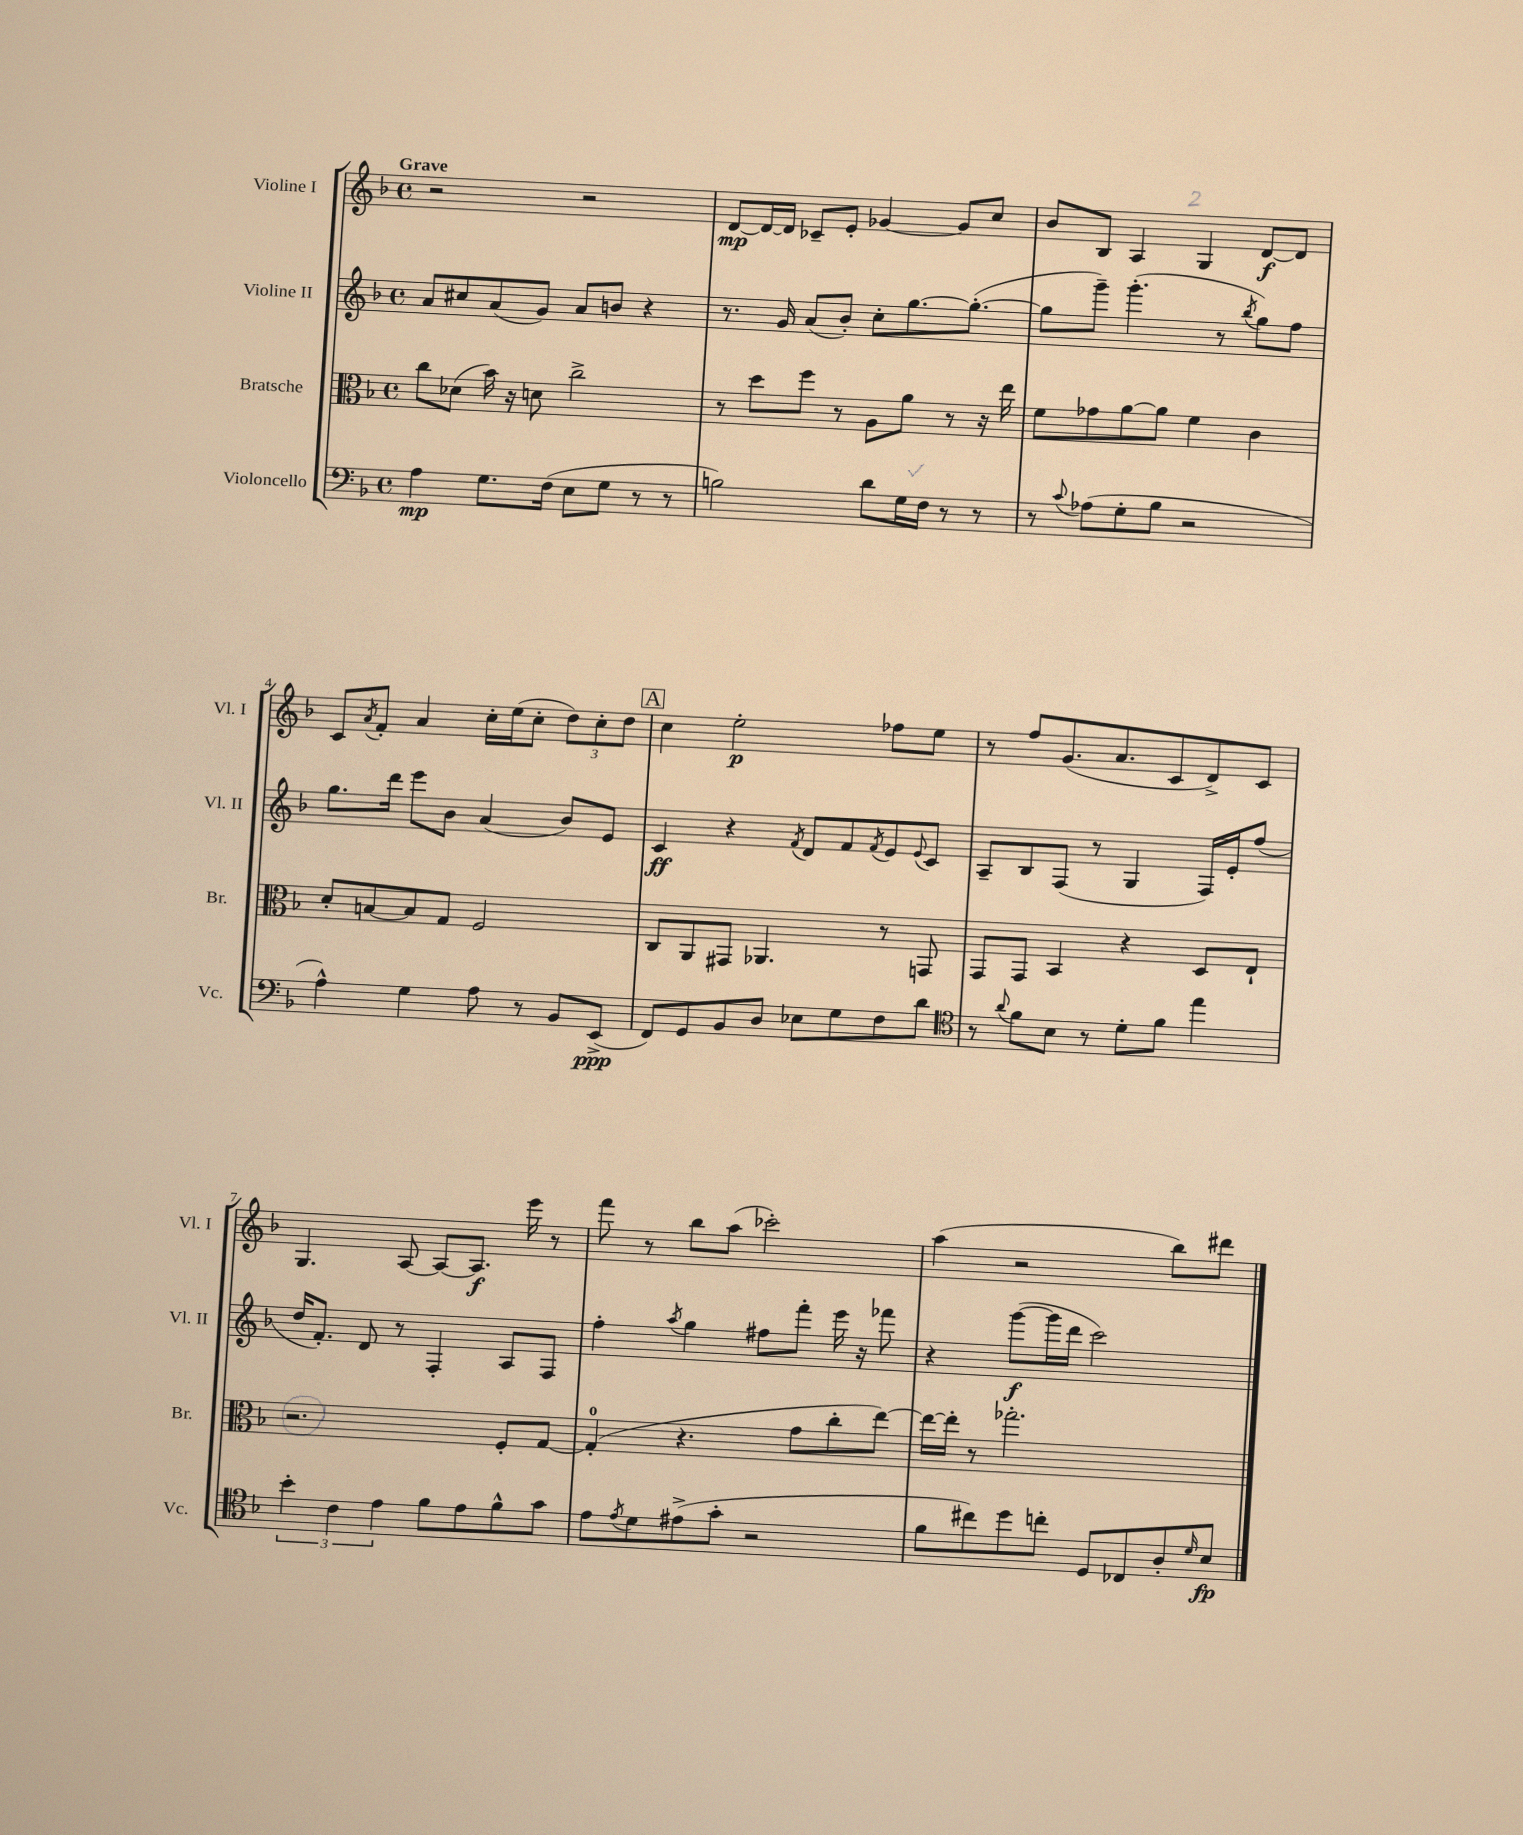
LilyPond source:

<<
\new StaffGroup <<
\new Staff = "s0" \with { instrumentName = "Violine I" shortInstrumentName = "Vl. I" } {
    \clef treble \key f \major \defaultTimeSignature \time 4/4 \tempo "Grave"
    r2 r2 |
    d'8~\mp d'16~ d'16 ces'8-- e'8-. ges'4~ ges'8 c''8 |
    bes'8 bes8 a4 g4 d'8~\f d'8 |
    c'8 \acciaccatura { a'8 } f'8-. a'4 c''16-. e''16( c''8-. \tuplet 3/2 { d''8) c''8-. d''8 } |
    \mark \markup { \box "A" } c''4 e''2-.\p fes''8 e''8 |
    r8 f''8 g'8.( a'8. c'8 d'8->) c'8 |
    g4. a8~ a8~ a8.\f e'''16 r8 |
    f'''8 r8 bes''8 a''8( ces'''2-.) |
    a''4( r2 bes''8) dis'''8 \bar "|." |
}
\new Staff = "s1" \with { instrumentName = "Violine II" shortInstrumentName = "Vl. II" } {
    \clef treble \key f \major \defaultTimeSignature \time 4/4
    a'8 cis''8 a'8( g'8) a'8 b'8 r4 |
    r8. g'16 a'8( bes'8-.) c''8-. g''8.~ g''8.~-.( |
    g''8 g'''8--) g'''4.-.( r8 \acciaccatura { bes''8 } g''8) f''8 |
    g''8. d'''16 e'''8 bes'8 a'4( bes'8) e'8 |
    \mark \markup { \box "A" } c'4\ff r4 \acciaccatura { f'8 } d'8 f'8 \acciaccatura { f'8 } e'8 \appoggiatura { e'8 } c'8 |
    a8-- bes8 f8( r8 g4 f16) e'16-. f''8( |
    d''16 f'8.-.) d'8 r8 f4-. a8 f8 |
    f''4-. \acciaccatura { a''8 } g''4 fis''8 f'''8-. e'''16 r16 fes'''8 |
    r4 g'''8~\f( g'''16 d'''16 c'''2) \bar "|." |
}
\new Staff = "s2" \with { instrumentName = "Bratsche" shortInstrumentName = "Br." } {
    \clef alto \key f \major \defaultTimeSignature \time 4/4
    c''8 des'8( bes'16) r16 d'8 c''2-> |
    r8 d''8 f''8 r8 a8 a'8 r8 r16 e''16 |
    f'8 ges'8 a'8~ a'8 f'4 c'4 |
    d'8-. b8~ b8 g8 f2 |
    \mark \markup { \box "A" } c8 a,8 gis,8 aes,4. r8 g,8 |
    g,8 g,8 bes,4 r4 d8 e8-! |
    r2. f8-. g8~ |
    g4-0-.( r4. g'8 c''8-. e''8~) |
    e''16~ e''16-. r8 ges''2.-. \bar "|." |
}
\new Staff = "s3" \with { instrumentName = "Violoncello" shortInstrumentName = "Vc." } {
    \clef bass \key f \major \defaultTimeSignature \time 4/4
    a4\mp g8. f16( e8 g8 r8 r8 |
    b2) d'8 g16 f16 r8 r8 |
    r8 \appoggiatura { c'8 } aes8( g8-. bes8 r2 |
    a4-^) g4 a8 r8 bes,8 e,8->\ppp( |
    \mark \markup { \box "A" } f,8) g,8 bes,8 d8 ees8 g8 f8 d'8 |
    \clef tenor r8 \appoggiatura { a'8 } f'8 bes8 r8 d'8-. f'8 e''4 |
    \tuplet 3/2 { bes'4-. c'4 e'4 } f'8 e'8 f'8-^ g'8 |
    e'8 \acciaccatura { e'8 } d'8 eis'8->( g'8-. r2 |
    f'8 cis''8) d''8 c''8-. d8 ces8 a8-. \grace { d'16 } bes8\fp \bar "|." |
}
>>
>>
